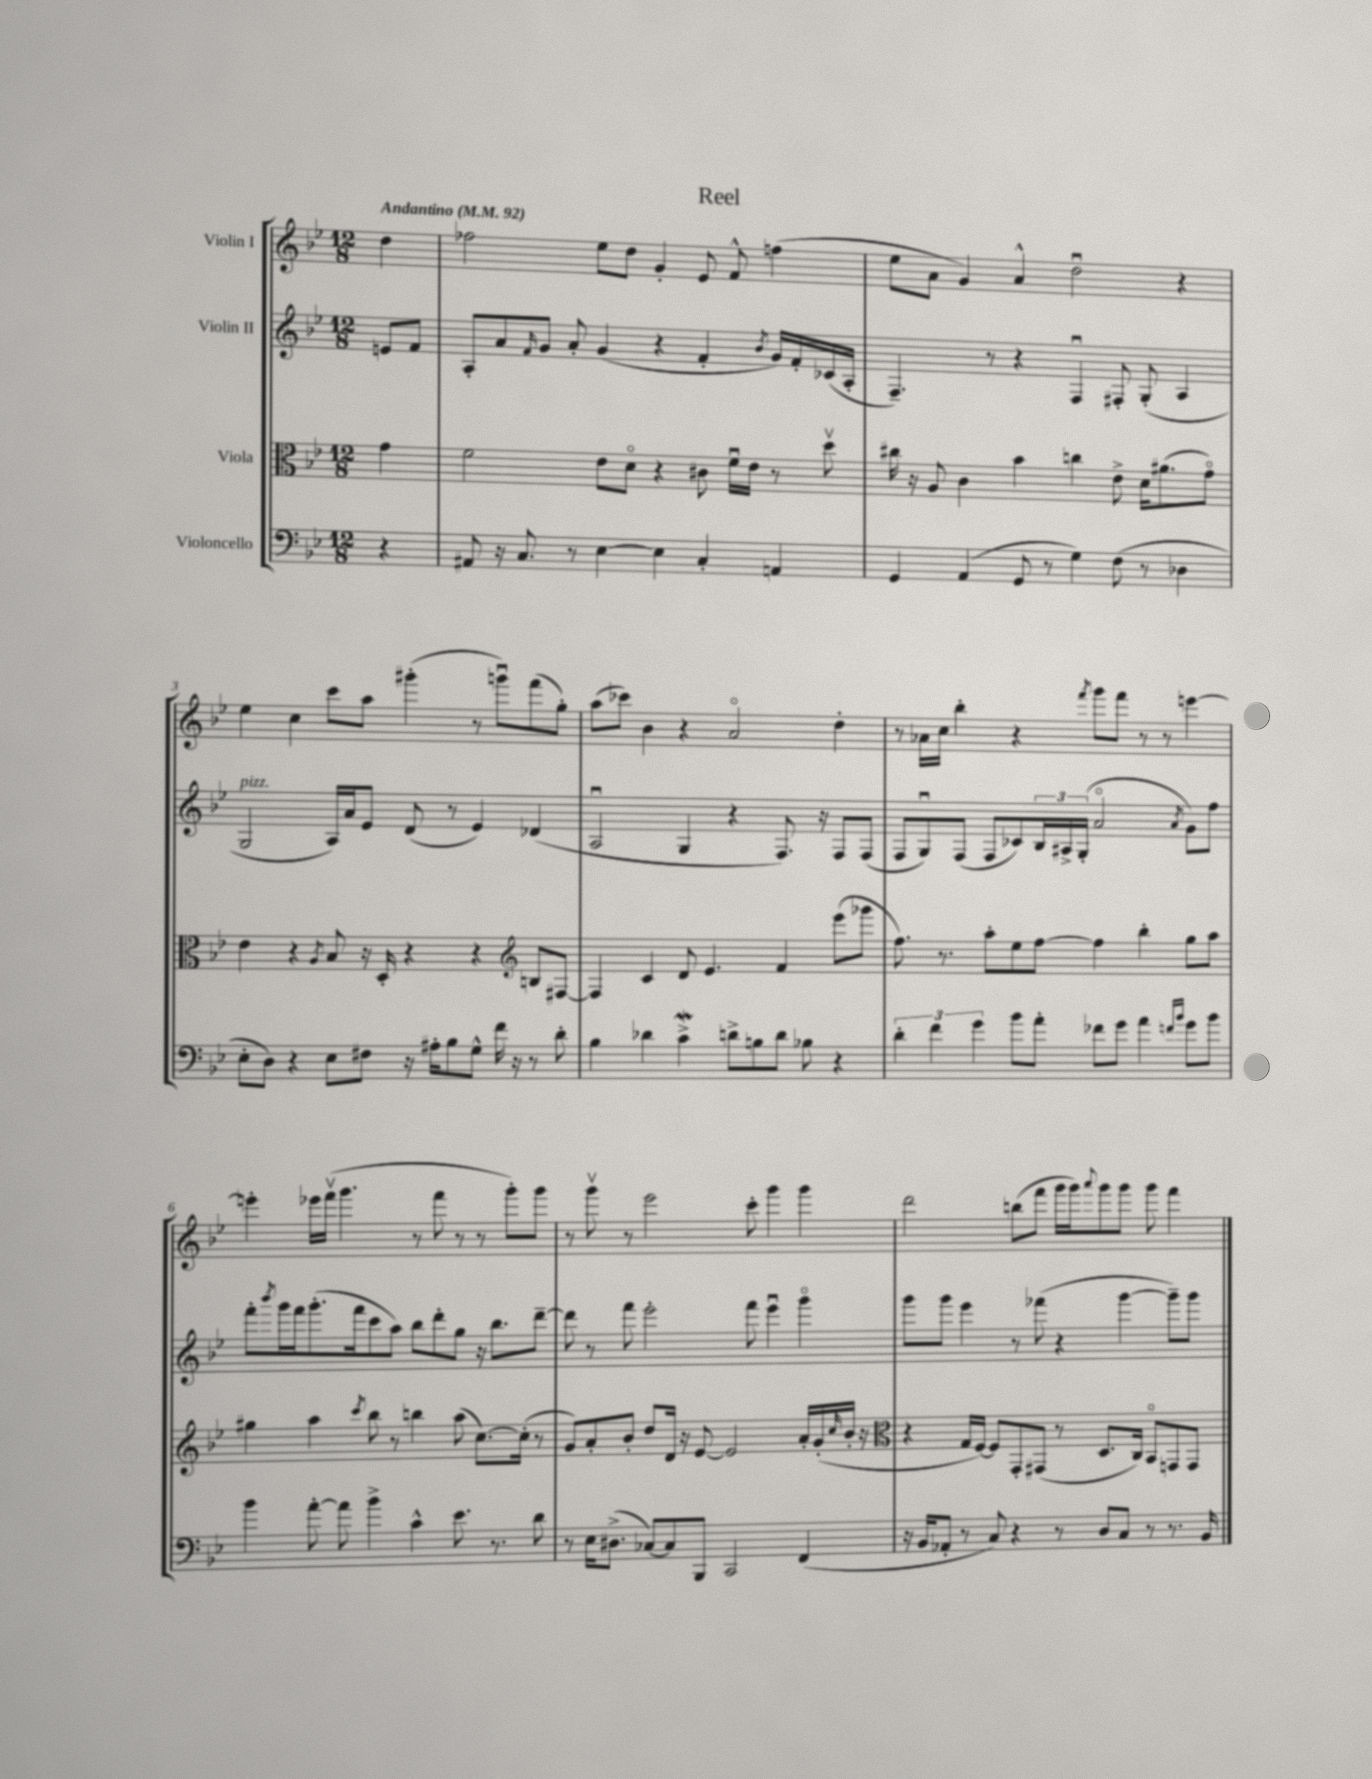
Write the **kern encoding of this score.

**kern	**kern	**kern	**kern
*staff4	*staff3	*staff2	*staff1
*clefF4	*clefC3	*clefG2	*clefG2
*k[b-e-]	*k[b-e-]	*k[b-e-]	*k[b-e-]
*M12/8	*M12/8	*M12/8	*M12/8
*MM92	*MM92	*MM92	*MM92
4r	4g	8e	4dd
.	.	8f	.
=	=	=	=
8AA#	2f	8A'	2ff-
16r	.	8a	.
8.C	.	.	.
.	.	16qqf	.
.	.	8g	.
8r	.	8a'	.
[4E-	8e-	(4g	8ee-
.	8do	.	8dd
4E-]	4r	4r	4g'
4C'	8c#	4f'	8e-
.	16fu	.	8f^^
.	16e-	.	.
.	.	8qb-	.
4AA	8r	16g)	(4ff
.	.	16f'	.
.	8ddv	(16c-	.
.	.	16A'	.
=	=	=	=
4GG	16cc#	4.F~)	8ee-
.	16r	.	.
.	8A	.	8a
(4AA	4c	.	4g)
.	.	8r	.
8GG	4b-	4r	4a^^
8r	.	.	.
4G)	4cc	4Fu	2ddu
(8F	8e-^	8F#'	.
8r	16d	(8G'	.
.	(8.a#	.	.
4D-	.	4A	4r
.	8go)	.	.
=	=	=	=
8E-'	4e-	2G	4ee-
8D)	.	.	.
4r	4r	.	4cc
.	8qA	.	.
8E-	8B-	16A)	8ccc
.	.	16a	.
8F#	16r	8e-	8aa
.	16D'	.	.
16r	4r	(8d	(4ggg#'
16A#'	.	.	.
8B-	.	8r	.
8G^^	4r	4e-)	8r
16f	.	.	8gggu)
16r	.	.	.
*	*clefG2	*	*
8r	8B	(4d-	(8fff
8d'	[8F#	.	8gg')
=	=	=	=
4B-	4F#]	2Au	(8aa
.	.	.	8ccc-)
4d-	4c	.	4b-
4c^	8d	4G	4r
.	4.e-	.	.
8d^	.	4r	2ao
8B	.	.	.
8d	4f	8.F)	.
8B-	.	.	.
.	.	16r	.
4r	(8eee-	8F	4dd'
.	8ggg-	(8F	.
=	=	=	=
6d'	8.ff)	8F	8r
.	.	8Gu)	16a-
6f	.	.	.
.	8.r	.	16cc
.	.	(8F	4bb-'
6g	.	.	.
.	8aa'	8F	.
8b-	8ee-	8c-)	4r
8a'	[8ff	24B-	.
.	.	24A#^	.
.	.	(24G'	.
.	.	.	8qfff
8f-	4ff]	2ao	8ggg
8g	.	.	8fff
4a	4bb-'	.	8r
.	.	.	8r
16qqf	.	.	.
16qqb-	.	8qa	.
8g	8gg	8g)	[4eee
8b-	8aa	8ff	.
=	=	=	=
4b-	4gg#	8fff'	4eee']
.	.	8qbbb-	.
.	.	16ggg	.
.	.	16fff	.
[8a'	4aa	(8.ggg'	16eee-
.	.	.	(16fffv
8a]	.	.	4.ggg
.	.	16fff	.
.	8qccc	.	.
4b-^	8bb-	8ccc	.
.	8r	8aa)	.
4c^^	4bb	8bb-	8r
.	.	8ddd'	8fff
8.e-	(8aa	8gg	8r
.	[8.cc)	16r	8r
8.r	.	8.bb-	.
.	.	.	8ggg')
.	(16cc']	.	.
8d	8r	[8ddd~	8ggg
=	=	=	=
8r	8g)	8ddd]	8r
16E-	8a'	8r	8gggv
(8.D#^	.	.	.
.	8b-'	8fff	8r
[8C-)	8dd	2eee-'	2eee-
8C-]	16d	.	.
.	16r	.	.
8BBB-	[8e-	.	.
2CC	2e-]	.	.
.	.	8fff	8ccc'
.	.	4eee-u	4ggg
(4FF	16a'	4gggo	4ggg
.	(16g'	.	.
.	16qqcc	.	.
.	16b-'	.	.
.	16r	.	.
=	=	=	=
*	*clefC3	*	*
16r	4r	8ggg	2ddd
16BB-	.	.	.
8AA-'	.	8ggg	.
8r	16G	4eee-	.
.	[16F)	.	.
8C)	8F]	.	.
4r	8GG'	8r	(8bb
.	(8GG#	(8fff-	8fff
8r	8r	4r	16ggg
.	.	.	16ggg)
.	.	.	8qqaaa
8D	8.D	.	8ggg
8C	.	[4ggg	8ggg
.	16C)	.	.
8r	8BB-o	.	8ggg
8.r	8GG	8ggg~])	4fff
.	8GG	8ggg	.
16BB-	.	.	.
==	==	==	==
*-	*-	*-	*-
